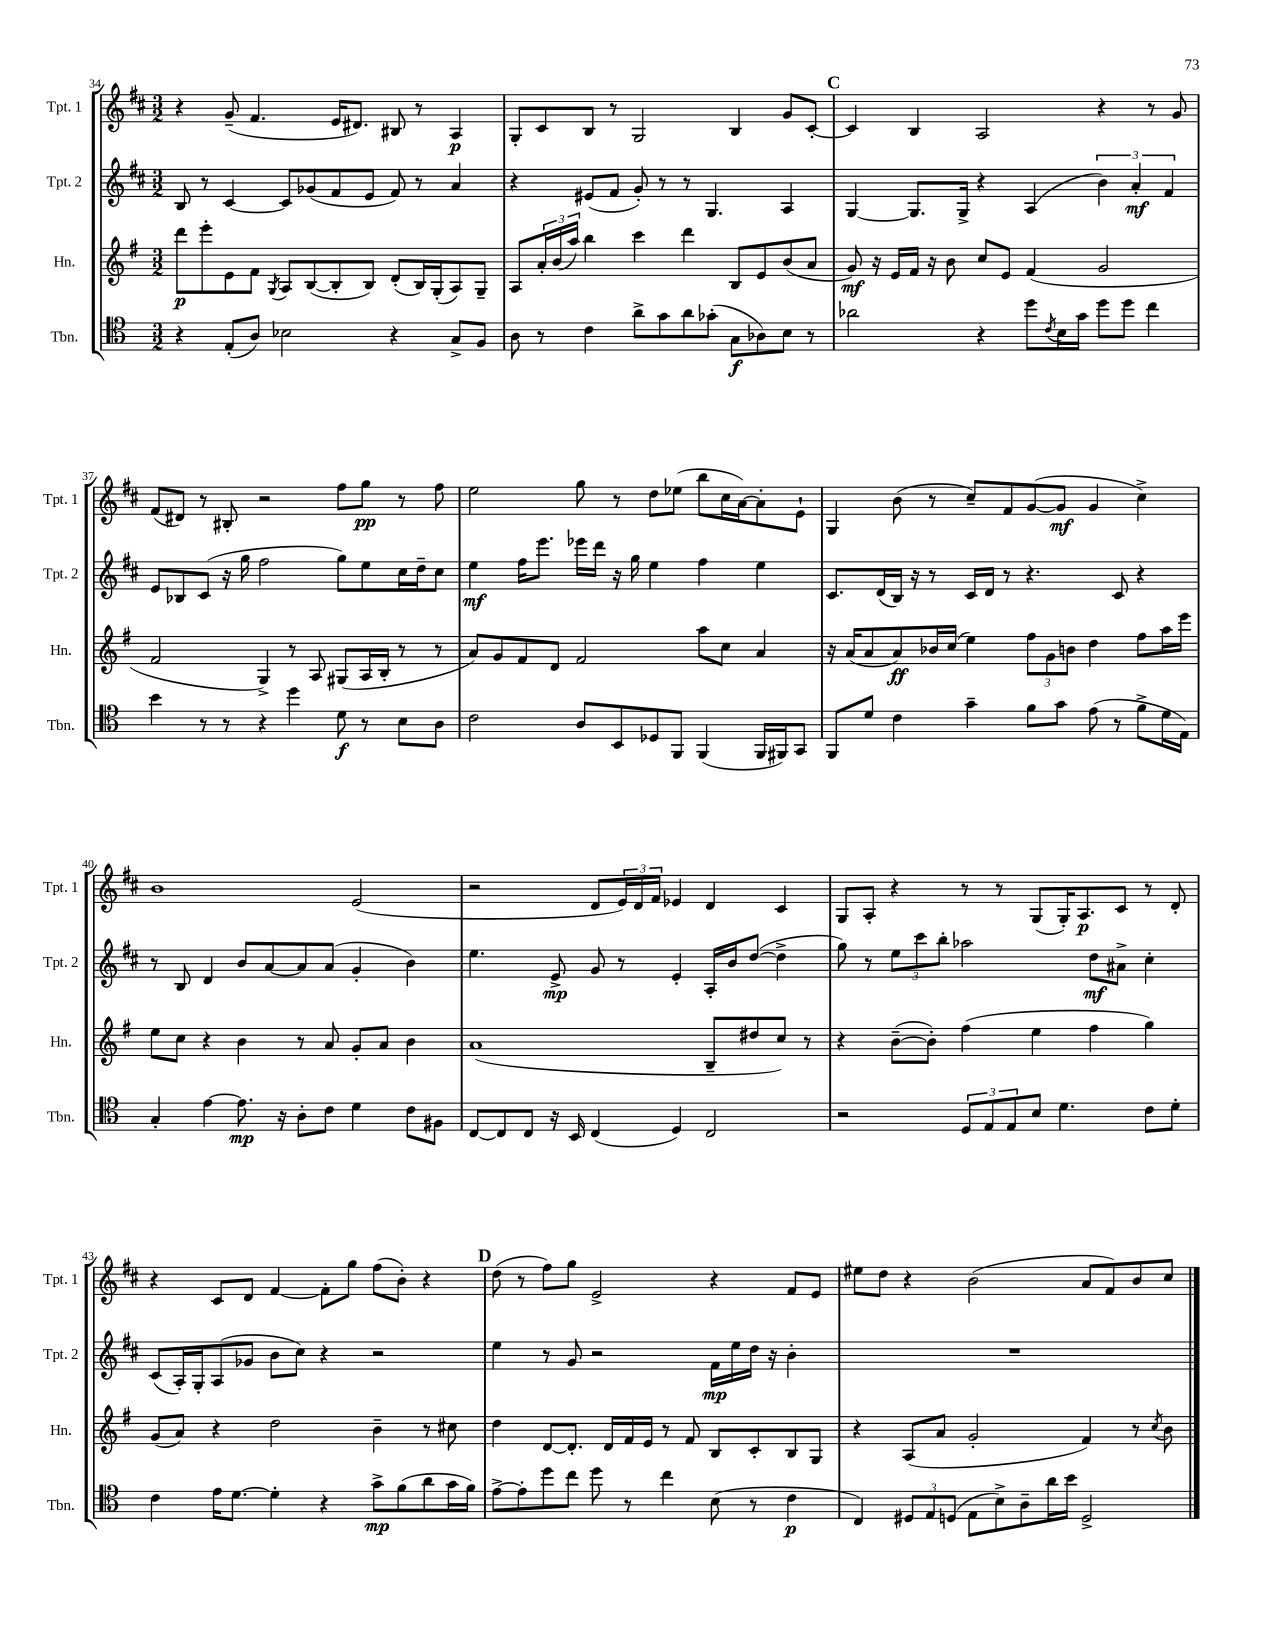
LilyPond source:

<<
\new StaffGroup <<
\new Staff = "s0" \with { instrumentName = "Tpt. 1" shortInstrumentName = "Tpt. 1" } {
    \clef treble \key d \major \numericTimeSignature \time 3/2
    r4 g'8--( fis'4. e'16 dis'8.) bis8 r8 a4\p |
    g8-. cis'8 b8 r8 g2 b4 g'8 cis'8~-. |
    \mark \markup { \bold "C" } cis'4 b4 a2 r4 r8 g'8 |
    fis'8( dis'8) r8 bis8-. r2 fis''8 g''8\pp r8 fis''8 |
    e''2 g''8 r8 d''8 ees''8( b''8 cis''16 a'16~) a'8-. e'8-! |
    g4 b'8( r8 cis''8--) fis'8 g'8~( g'8\mf g'4 cis''4->) |
    b'1 e'2( |
    r2 d'8 \tuplet 3/2 { e'16) d'16 fis'16 } ees'4 d'4 cis'4 |
    g8 a8-. r4 r8 r8 g8( g16-.) a8.\p cis'8 r8 d'8-. |
    r4 cis'8 d'8 fis'4~ fis'8-. g''8 fis''8( b'8-.) r4 |
    \mark \markup { \bold "D" } d''8( r8 fis''8) g''8 e'2-> r4 fis'8 e'8 |
    eis''8 d''8 r4 b'2( a'8 fis'8) b'8 cis''8 \bar "|." |
}
\new Staff = "s1" \with { instrumentName = "Tpt. 2" shortInstrumentName = "Tpt. 2" } {
    \clef treble \key d \major \numericTimeSignature \time 3/2
    b8 r8 cis'4~ cis'8 ges'8( fis'8 e'8 fis'8) r8 a'4 |
    r4 eis'8( fis'8 g'8-.) r8 r8 g4. a4 |
    \mark \markup { \bold "C" } g4~ g8. g16-> r4 a4( \tuplet 3/2 { b'4) a'4-.\mf fis'4 } |
    e'8 bes8 cis'8( r16 g''16 fis''2 g''8) e''8 cis''16 d''16-- cis''8 |
    e''4\mf fis''16 e'''8. ees'''16 d'''16 r16 g''16 e''4 fis''4 e''4 |
    cis'8. d'16( b16) r16 r8 cis'16 d'16 r8 r4. cis'8 r4 |
    r8 b8 d'4 b'8 a'8~ a'8 a'8( g'4-. b'4) |
    e''4. e'8->\mp g'8 r8 e'4-. a16-. b'16 d''8~( d''4-> |
    g''8) r8 \tuplet 3/2 { e''8 cis'''8 b''8-. } aes''2 d''8\mf ais'8-> cis''4-. |
    cis'8( a16-.) g16-. a8( ges'8 b'8 cis''8) r4 r2 |
    \mark \markup { \bold "D" } e''4 r8 g'8 r2 fis'16\mp e''16 d''16 r16 b'4-. |
    R1. \bar "|." |
}
\new Staff = "s2" \with { instrumentName = "Hn." shortInstrumentName = "Hn." } {
    \clef treble \key g \major \numericTimeSignature \time 3/2
    d'''8\p e'''8-. e'8 fis'8 \acciaccatura { g8 } a8 b8~( b8-. b8) d'8-.( b16) g16-.( a8) g8-- |
    a8 \tuplet 3/2 { a'16-. b'16( a''16) } b''4 c'''4 d'''4 b8 e'8 b'8( a'8 |
    \mark \markup { \bold "C" } g'8\mf) r16 e'16 fis'16 r16 b'8 c''8 e'8 fis'4( g'2 |
    fis'2 g4->) r8 a8 gis8( a16 b16-. r8 r8 |
    a'8) g'8 fis'8 d'8 fis'2 a''8 c''8 a'4 |
    r16 a'16( a'8 a'8\ff) bes'16 c''16( e''4) \tuplet 3/2 { fis''8 g'8 b'8 } d''4 fis''8 a''16 e'''16 |
    e''8 c''8 r4 b'4 r8 a'8 g'8-. a'8 b'4 |
    a'1( b8-- dis''8 c''8) r8 |
    r4 b'8~--( b'8-.) fis''4( e''4 fis''4 g''4) |
    g'8( a'8) r4 d''2 b'4-- r8 cis''8 |
    \mark \markup { \bold "D" } d''4 d'8~ d'8.-. d'16 fis'16 e'16 r8 fis'8 b8 c'8-. b8 g8 |
    r4 a8( a'8 g'2-. fis'4) r8 \acciaccatura { c''8 } b'8 \bar "|." |
}
\new Staff = "s3" \with { instrumentName = "Tbn." shortInstrumentName = "Tbn." } {
    \clef tenor \key c \major \numericTimeSignature \time 3/2
    r4 e8-.( a8) bes2 r4 g8-> f8 |
    a8 r8 c'4 a'8-> g'8 a'8 ges'8-.( g8\f aes8) b8 r8 |
    \mark \markup { \bold "C" } aes'2 r4 d''8 \acciaccatura { c'8 } b16 g'16 d''8 d''8 c''4 |
    b'4 r8 r8 r4 d''4 d'8\f r8 b8 a8 |
    c'2 a8 b,8 des8 f,8 f,4( f,16 fis,16) g,8 |
    f,8 d'8 c'4 g'4-- f'8 g'8 e'8( r8 f'8-> d'16 e16) |
    g4-. e'4~ e'8.\mp r16 a8-. c'8 d'4 c'8 fis8 |
    c8~ c8 c8 r16 b,16 c4( d4) c2 |
    r2 \tuplet 3/2 { d8 e8 e8 } b8 d'4. c'8 d'8-. |
    c'4 e'16 d'8.~ d'4-. r4 g'8->\mp f'8( a'8 g'16 f'16) |
    \mark \markup { \bold "D" } e'8~-> e'8-. d''8 c''8 d''8 r8 c''4 b8( r8 c'4\p |
    c4) \tuplet 3/2 { dis8 e8 d8( } e8 b8->) a8-- a'16 b'16 d2-> \bar "|." |
}
>>
>>
\layout { \context { \Score currentBarNumber = #34 } }
